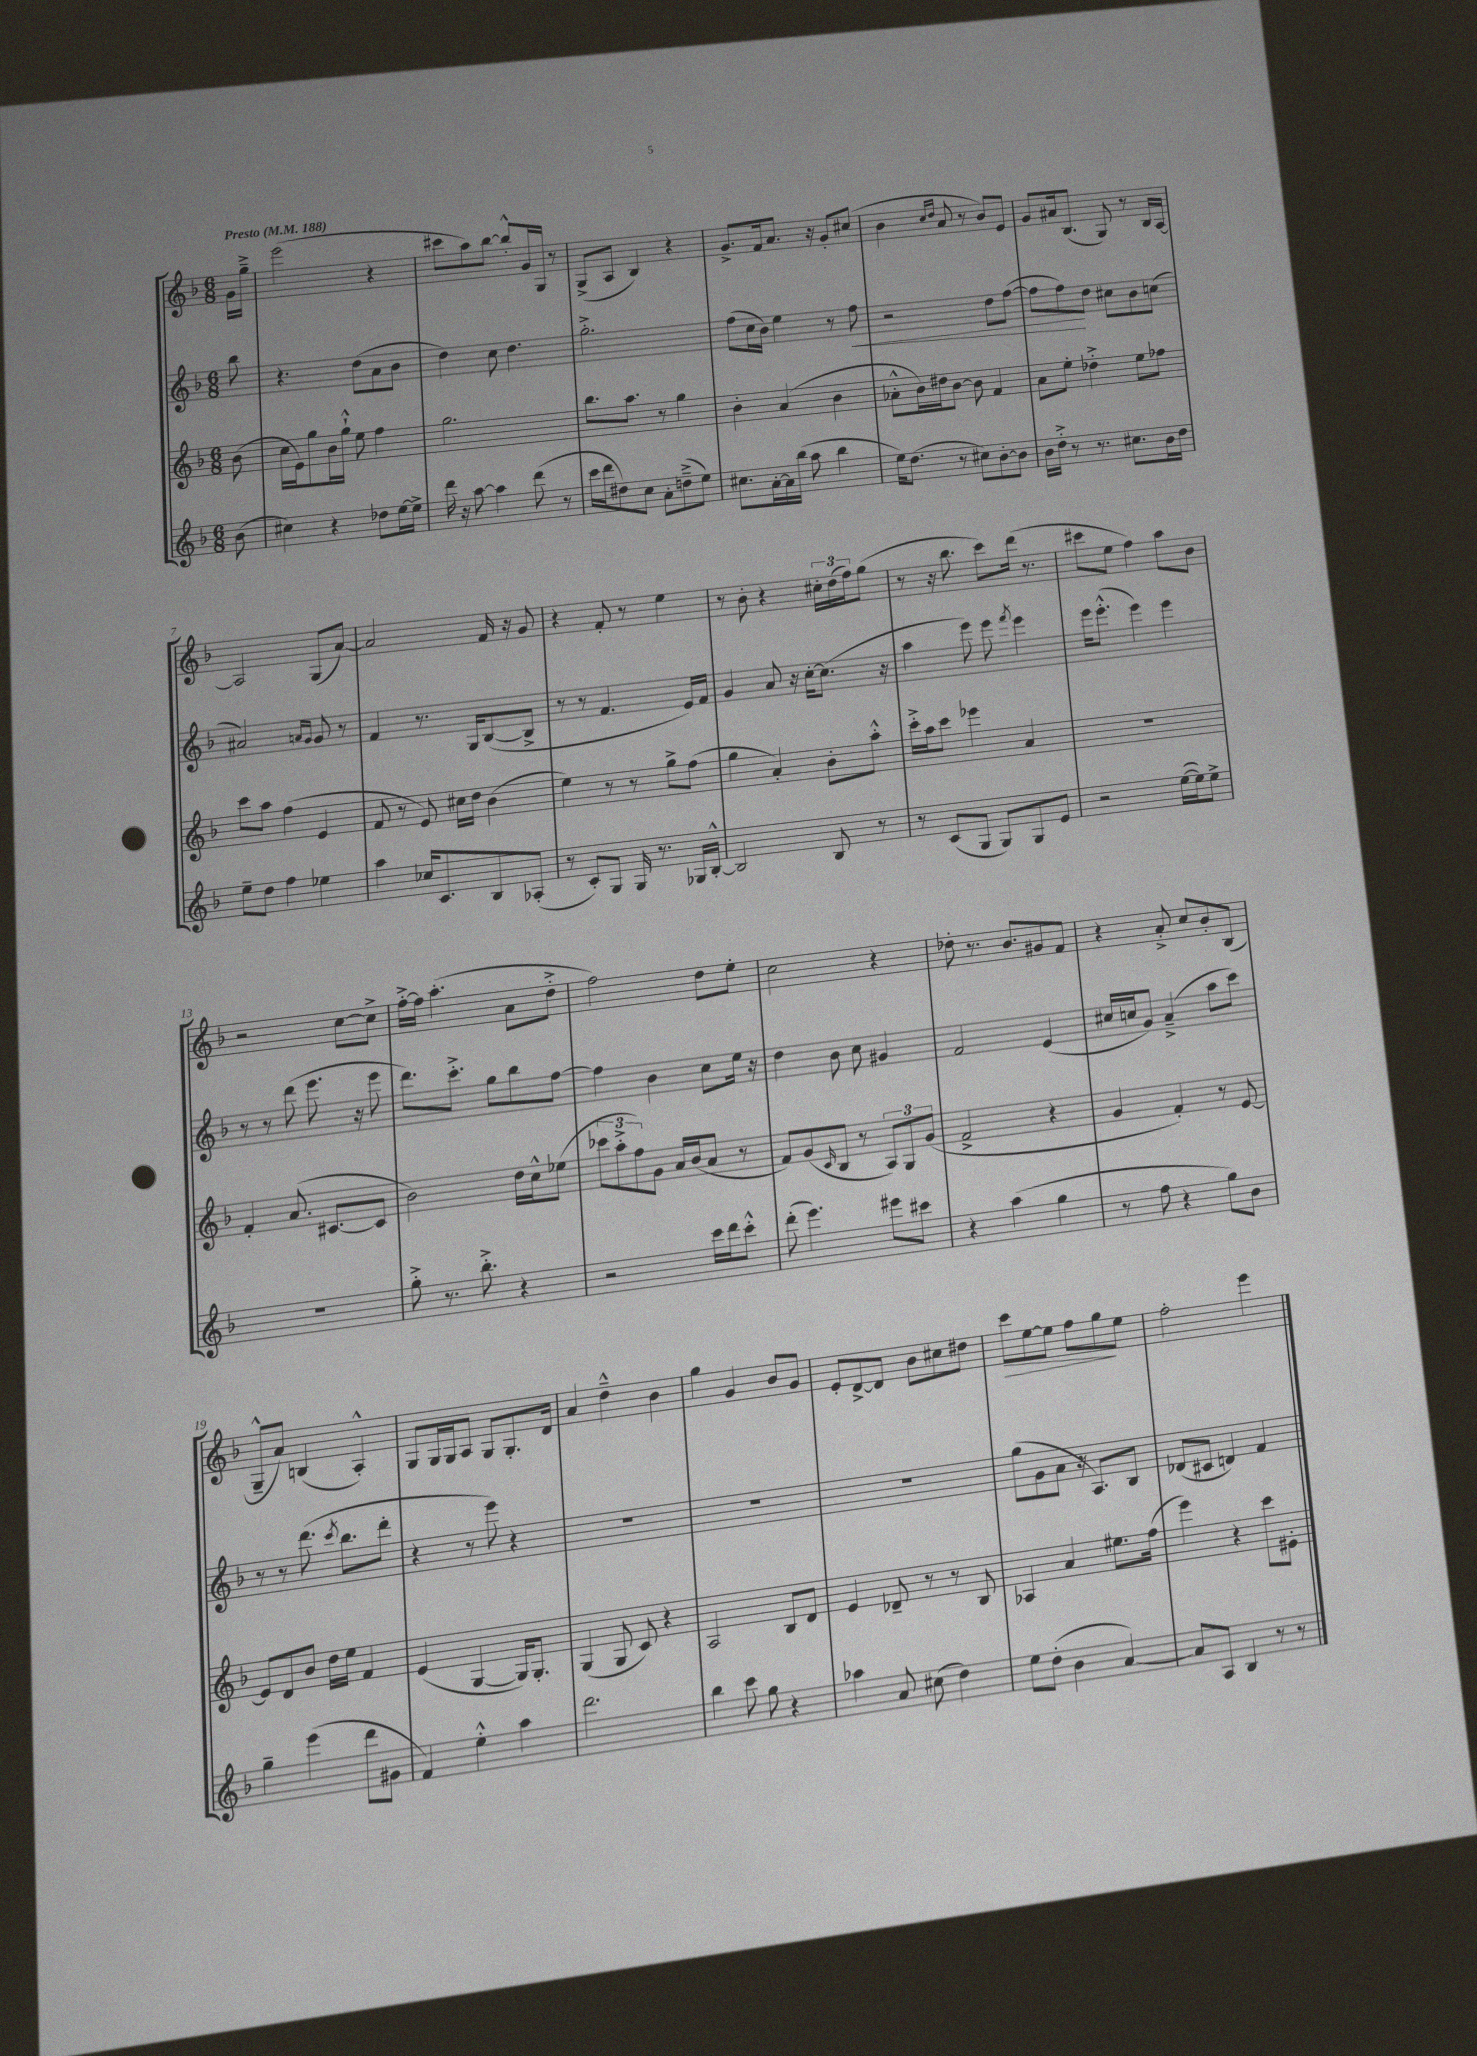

**kern	**kern	**kern	**kern
*staff4	*staff3	*staff2	*staff1
*clefG2	*clefG2	*clefG2	*clefG2
*k[b-]	*k[b-]	*k[b-]	*k[b-]
*M6/8	*M6/8	*M6/8	*M6/8
*MM188	*MM188	*MM188	*MM188
(8b-	(8b-	8bb-	16g
.	.	.	16gg~^
=	=	=	=
4cc#)	16cc	4.r	(2eee
.	16e)	.	.
.	8gg	.	.
4r	16b-	.	.
.	16gg`^^	.	.
.	8ee	(8dd	.
8dd-	4ff	8a	4r
[16ee	.	8b-	.
16ee^]	.	.	.
=	=	=	=
16ddd	2.gg	4dd)	8ccc#
16r	.	.	.
[8aa	.	.	8aa)
4aa]	.	8cc	[8bb-
.	.	4.dd	8bb-'^^]
(8ddd	.	.	16g
.	.	.	16G
8r	.	.	8r
=	=	=	=
16ccc	8.bb-	2.gg'^	(8G^
16ddd	.	.	.
8dd#)	.	.	8A
.	8.aa	.	.
8cc	.	.	4B-)
8a'	8r	.	.
(8dd~^	4gg	.	4r
8ee)	.	.	.
=	=	=	=
8.cc#	4b-'	(8ff	8.g^
.	.	16cc	.
[16a'	.	16b-)	16f
16a]	(4a	4ee	8.a
(16bb-	.	.	.
8aa	.	.	.
.	.	.	16r
4bb-	4b-	8r	8g'
.	.	8ff	(8cc#
=	=	=	=
16ee)	8a-'^^	2r	4b-
(8.dd	.	.	.
.	16b-)	.	.
.	16dd#	.	.
.	.	.	16qqcc
.	.	.	16qqdd
8r	[8b-	.	8a
8cc#)	8b-]	.	8r
[8b-'	4f	8dd	8b-)
8b-]	.	([8ff	8e
=	=	=	=
16b-	8a	8ff]	8g
16dd'^	.	.	.
8r	8ee'	8ff)	16a#
.	.	.	(8.B-
8.r	4dd-'^	8dd	.
.	.	8cc#	8G)
8.cc#	.	.	.
.	8ee	8b-	8r
16b-	8ff-	(8cc	16B-
16dd	.	.	[16A
=	=	=	=
8ee~	8ccc	2a#)	2A]
8dd	8aa	.	.
4ff	(4ff	.	.
.	.	16qqa	.
.	.	16qqg	.
4ee-	4e	8g	(8G
.	.	8r	[8a)
=	=	=	=
4aa	8f	4f	2a]
.	8r	.	.
16cc-	8e)	8.r	.
8.c	.	.	.
.	16cc#	.	.
.	16dd	16G	.
8B-	(4b-	([8B-	16f
.	.	.	16r
(8A-'	.	8B-^]	8g
=	=	=	=
8r	4ee)	8r	4r
8c')	.	8r	.
8G	8r	4.f	8f'
16G	8r	.	8r
8.r	.	.	.
.	8gg^	.	4ee
16G-	(8ff	16e)	.
[16B-'^^	.	16f	.
=	=	=	=
2B-]	4gg	4g	8r
.	.	.	8b-'
.	4a')	8a	4r
.	.	16r	.
.	.	[16cc'	.
8B-	8b-'	(8.cc]	24cc#'
.	.	.	(24dd
.	.	.	24ff)
8r	8aa'^^	.	(8gg
.	.	16r	.
=	=	=	=
8r	16ccc'^	4aa	8r
.	16aa	.	.
(8c	8ccc	.	16r
.	.	.	8.bb-
8G	4eee-	8eee)	.
8G)	.	8eee	8ccc)
.	.	8qfff	.
8G	4a	4eee	(16ddd
.	.	.	8.r
8e	.	.	.
=	=	=	=
2r	2.r	16eee	8ccc#
.	.	(8.eee'^^	.
.	.	.	8ee
.	.	4eee)	4ff)
([16ee	.	4eee	8aa
16ee])	.	.	.
8ee^	.	.	8b-
=	=	=	=
2.r	4f'	8r	2r
.	.	8r	.
.	(8.a	(8ddd	.
.	.	8.eee	.
.	[8.c#	.	.
.	.	.	[8cc
.	.	16r	.
.	8c#]	8eee	8cc^]
=	=	=	=
8gg'^	2b-)	8.ddd)	[16ff'^
.	.	.	16ff]
8.r	.	.	(4.aa'
.	.	8.ccc'^	.
8.bb-'^	.	.	.
.	.	8gg	.
4r	16dd	8bb-	8a
.	16cc^^	.	.
.	(8ee-	[8ff	8dd'^
=	=	=	=
2r	12ccc-	4ff]	2ff)
.	12aa'^	.	.
.	12ff)	.	.
.	8g	4b-	.
.	16a	.	.
.	(16b-	.	.
16ccc	8a	8cc	8dd
16ddd	.	.	.
8ccc'^^	8r	16ee	8ee'
.	.	16r	.
=	=	=	=
(8ddd'	8f)	4dd	2cc
4.eee)	(8g	.	.
.	16qqc	.	.
.	8B-	8b-	.
.	8r	8cc	.
8eee#	12A)	4g#	4r
.	12G	.	.
8ccc#	.	.	.
.	(12g	.	.
=	=	=	=
4r	2f^	2f	8dd-'
.	.	.	8.r
(4aa	.	.	.
.	.	.	8.b-
4gg	4r	(4e	8g#
.	.	.	8f
=	=	=	=
8r	4g	16cc#	4r
.	.	16cc	.
8ff	.	8g)	.
4r	4f')	(4a~^	8a'^
.	.	.	8cc
8gg)	8r	8aa	8b-'
8b-	[8e	8ccc)	(8B-
=	=	=	=
4gg~	8e]	8r	8G~^^
.	8d	8r	8a)
(4eee	8b-	(8.ddd	(4B
.	16dd	.	.
.	.	8qccc	.
.	16ee	8.bb-	.
8ddd	4f	.	4A'^^)
8g#	.	8ddd'	.
=	=	=	=
4f)	(4e	4r	8G
.	.	.	16G
.	.	.	16G
4ee'^^	[4G	8r	8A
.	.	8eee)	8G
4aa	16G])	4r	8.G'
.	8.G'	.	.
.	.	.	16d
=	=	=	=
2.ddd	(4G	2.r	4a
.	8G	.	4dd~^^
.	8c)	.	.
.	4r	.	4b-
=	=	=	=
4bb-	2A	2.r	4gg
8ccc	.	.	4g
8gg	.	.	.
4r	8B-	.	8b-
.	8d	.	8g
=	=	=	=
4aa-	4e	2.r	8e'
.	.	.	[8d^
8a	8d-~	.	8d]
(8cc#	8r	.	8b-
4dd)	8r	.	8cc#
.	8B-	.	8dd#
=	=	=	=
8ee	4A-	(8gg	8ccc
(8dd'	.	8g	[8ee
4b-	4a	8a	8ee]
.	.	16r	8ff
.	.	8.A)	.
[4a)	8.ee#	.	8gg
.	.	8B-	8ee
.	(16ff	.	.
=	=	=	=
8a]	4eee)	(8d-	2ff'
8A	.	8c#	.
4B-	4r	4d)	.
8r	8ccc	4f	4eee
8r	8e#'	.	.
==	==	==	==
*-	*-	*-	*-
